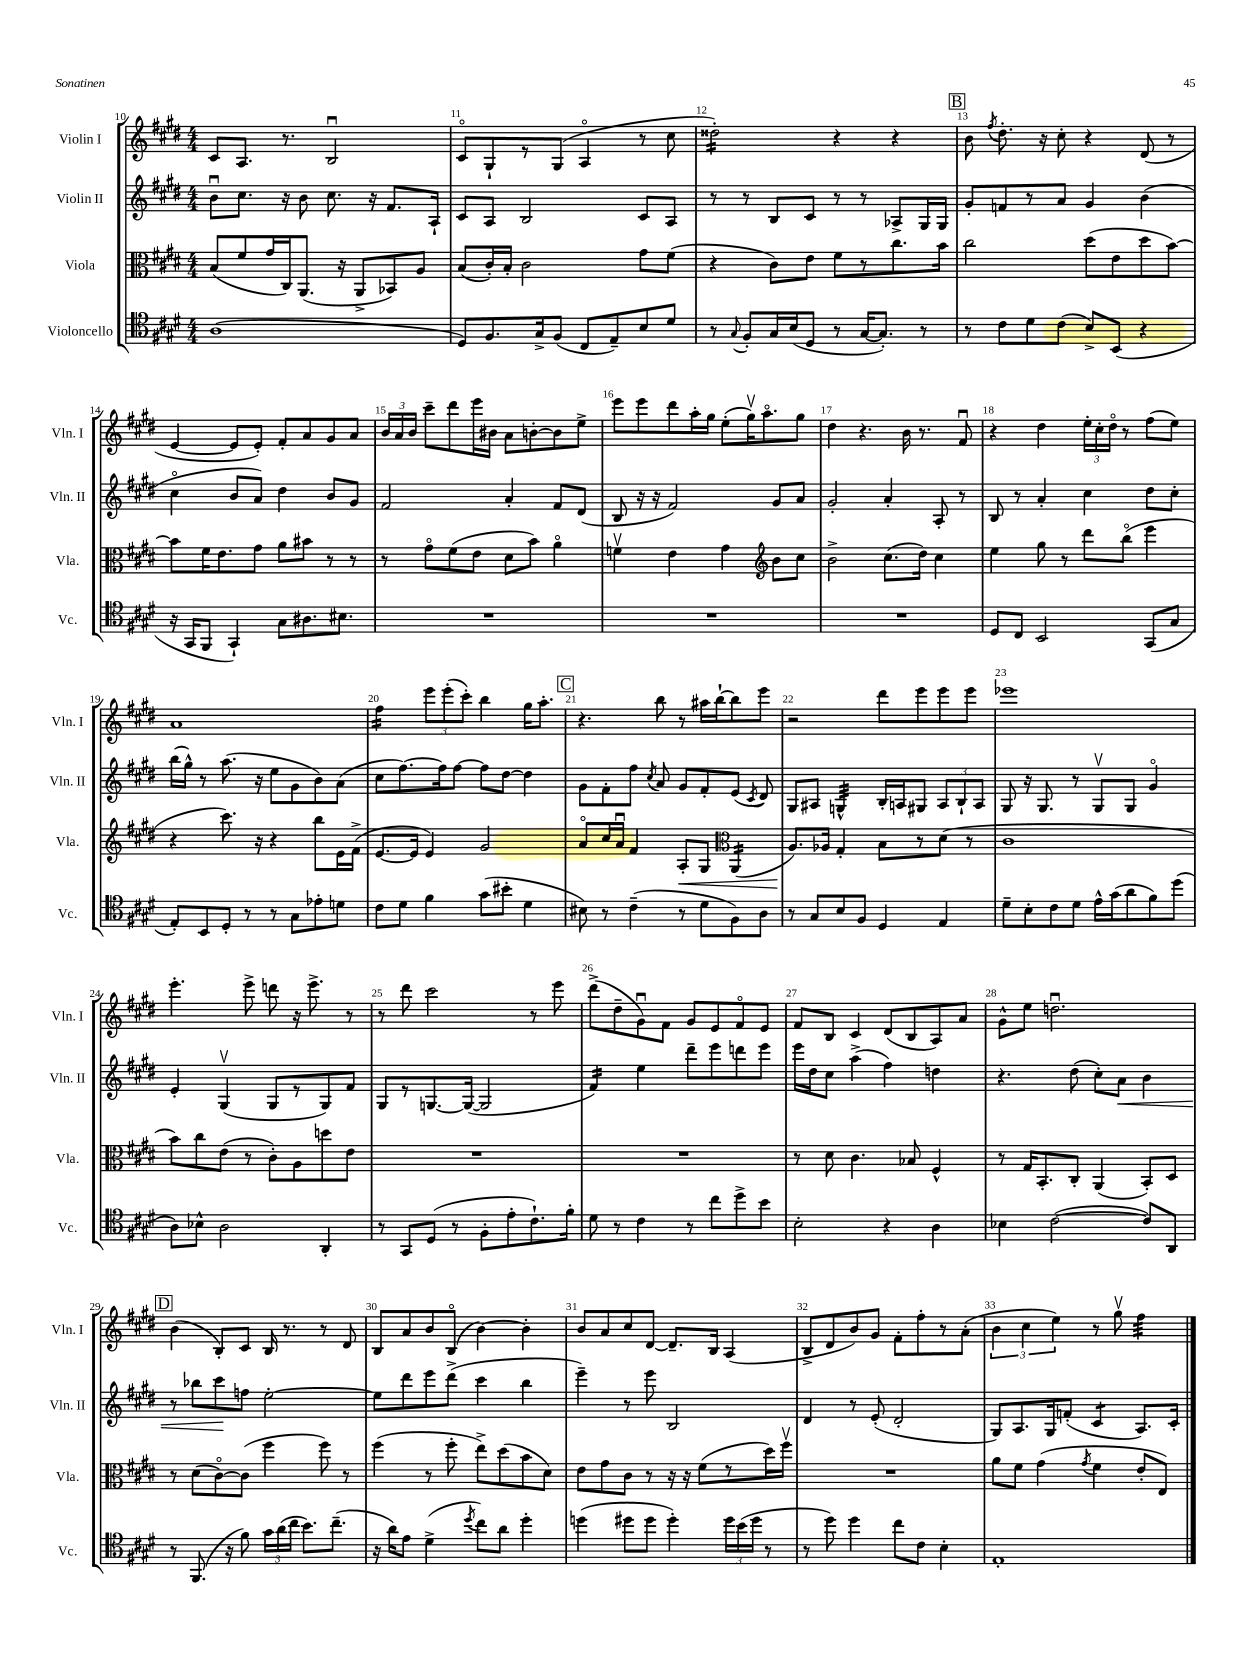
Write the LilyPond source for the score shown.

<<
\new StaffGroup <<
\new Staff = "s0" \with { instrumentName = "Violin I" shortInstrumentName = "Vln. I" } {
    \clef treble \key e \major \numericTimeSignature \time 4/4
    \autoBeamOff cis'8[ a8.] r8. b2\downbow |
    cis'8[\flageolet gis8-! r8 gis8]( a4\flageolet r8 cis''8 |
    disis''2:16-.) r4 r4 |
    \mark \markup { \box "B" } b'8 \acciaccatura { fis''8 } dis''8.-. r16 cis''8-. r4 dis'8( r8 |
    e'4~ e'8[ e'8]-.) fis'8[-. a'8 gis'8 a'8] |
    \tuplet 3/2 { b'16[ a'16 b'16] } cis'''8[-- dis'''8 e'''16 bis'16] a'8[ b'8~-. b'8 e''8]-> |
    e'''8[ e'''8 dis'''8 a''16-. gis''16] e''8[-.( gis''16\upbow) a''8.\flageolet gis''8] |
    dis''4 r4. b'16 r8. fis'8\downbow |
    r4 dis''4 \tuplet 3/2 { e''16[-. cis''16-. dis''16]\flageolet } r8 fis''8[( e''8]) |
    a'1 |
    fis''4:16 \tuplet 3/2 { e'''8[ e'''8-.( cis'''8]-.) } b''4 gis''16[ a''8.]-. |
    \mark \markup { \box "C" } r4. b''8 r8 ais''16[ b''16~-! b''8 e'''8] |
    r2 dis'''8[ e'''8 e'''8 e'''8] |
    ees'''1 |
    e'''4.-. e'''8-> d'''8 r16 e'''8.-> r8 |
    r8 dis'''8 cis'''2 r8 e'''8 |
    dis'''8[->( dis''8-- gis'8\downbow) fis'8] gis'8[ e'8 fis'8\flageolet e'8] |
    fis'8[ b8] cis'4 dis'8[( b8 a8) a'8] |
    gis'8[-^ e''8] d''2.\downbow |
    \mark \markup { \box "D" } b'4( b8[-.) cis'8] b16 r8. r8 dis'8 |
    b8[ a'8 b'8 b8]\flageolet( b'4~) b'4-. |
    b'8[ a'8 cis''8 dis'8]~ dis'8.[-- b16] a4( |
    b8[-> dis'8 b'8) gis'8] fis'8[-. fis''8-. r8 a'8]-.( |
    \tuplet 3/2 { b'4 cis''4 e''4) } r8 gis''8\upbow fis''4:32 \bar "|." |
}
\new Staff = "s1" \with { instrumentName = "Violin II" shortInstrumentName = "Vln. II" } {
    \clef treble \key e \major \numericTimeSignature \time 4/4
    \autoBeamOff b'8[\downbow cis''8.] r16 b'8 cis''8. r16 fis'8.[ a16]-! |
    cis'8[ a8] b2 cis'8[ a8] |
    r8 r8 b8[ cis'8] r8 r8 aes8[-> gis16 gis16] |
    \mark \markup { \box "B" } gis'8[-. f'8 r8 a'8] gis'4 b'4( |
    cis''4\flageolet b'8[ a'8]) dis''4 b'8[ gis'8] |
    fis'2 a'4-. fis'8[ dis'8]( |
    b8 r16 r16 fis'2) gis'8[ a'8] |
    gis'2-. a'4-. a8-. r8 |
    b8 r8 a'4-. cis''4 dis''8[ cis''8]-. |
    b''16[( gis''16]-^) r8 a''8.( r16 e''8[ gis'8 b'8) a'8]( |
    cis''8[ fis''8.~) fis''16 fis''8]~ fis''8[ dis''8]~ dis''4 |
    \mark \markup { \box "C" } gis'8[ fis'8-. fis''8] \acciaccatura { cis''8 } a'8 gis'8[ fis'8-. e'8]( \acciaccatura { cis'8 } dis'8) |
    gis8[ ais8] g4:32-^ b16[-. a16 gis8] \tuplet 3/2 { a8[ b8-! a8] } |
    gis8 r16 gis8. r8 gis8[\upbow gis8] gis'4\flageolet |
    e'4-. gis4\upbow( gis8[ r8 gis8) fis'8] |
    gis8[ r8 g8.~ g16]~( g2 |
    fis'4:16) e''4 dis'''8[-- e'''8 d'''8 e'''8] |
    e'''16[ dis''16 cis''8] a''4->( fis''4) d''4 |
    r4. dis''8( cis''8[-.) a'8]\< b'4 |
    \mark \markup { \box "D" } r8 bes''8[ cis'''8\! f''8] e''2~-. |
    e''8[ dis'''8 e'''8 dis'''8]->( cis'''4 b''4 |
    e'''4--) r8 e'''8 b2 |
    dis'4 r8 e'8-.( dis'2-. |
    gis8[) a8. gis16 f'8]-.( cis'4:8 a8.[) cis'16]-. \bar "|." |
}
\new Staff = "s2" \with { instrumentName = "Viola" shortInstrumentName = "Vla." } {
    \clef alto \key e \major \numericTimeSignature \time 4/4
    \autoBeamOff b8[( fis'8 gis'16 cis16) a,8.]( r16 a,8[-> bes,8) a8] |
    b8[( cis'16-.) b16]-. cis'2 gis'8[ fis'8]( |
    r4 cis'8[) e'8] fis'8[ r8 cis''8. b'16] |
    \mark \markup { \box "B" } cis''2 dis''8[( e'8 dis''8 b'8]~) |
    b'8[ fis'16 e'8. gis'8] a'8[ bis'8] r8 r8 |
    r8 gis'8[\flageolet fis'8( e'8] dis'8[ b'8]) a'4\flageolet |
    f'4\upbow e'4 gis'4 \clef treble b'8[ cis''8] |
    b'2-> cis''8.[( dis''16]) cis''4 |
    e''4 gis''8 r8 dis'''8[ b''8]\flageolet( e'''4 |
    r4 cis'''8.) r16 r4 b''8[ e'16 fis'16]->( |
    e'8.[~ e'16] e'4) gis'2 |
    \mark \markup { \box "C" } a'8[\flageolet cis''16 a'16]\downbow fis'4 a8[-.\< gis8] \clef alto a,4:16( |
    a8.[\!) aes16] gis4-. b8[ r8 dis'8]( r8 |
    cis'1 |
    b'8[) cis''8 e'8]( r8 cis'8[-.) a8 d''8 e'8] |
    R1 |
    R1 |
    r8 dis'8 cis'4. bes8 fis4-^ |
    r8 gis16[ b,8.-. cis8]-. a,4( b,8[-.) dis8] |
    \mark \markup { \box "D" } r8 dis'8[( cis'8~\flageolet) cis'8]( fis''4 fis''8) r8 |
    fis''4( r8 fis''8-. e''8[->) dis''8( b'8 dis'8]) |
    e'8[ gis'8 cis'8] r8 r16 r16 fis'8[( r8 dis''16) fis''16]\upbow |
    R1 |
    a'8[ fis'8] gis'4( \acciaccatura { gis'8 } fis'4 e'8[-. e8]) \bar "|." |
}
\new Staff = "s3" \with { instrumentName = "Violoncello" shortInstrumentName = "Vc." } {
    \clef tenor \key e \major \numericTimeSignature \time 4/4
    \autoBeamOff a1( |
    dis8[) fis8. gis16-> fis8]( cis8[ e8--) b8 dis'8] |
    r8 \appoggiatura { gis8 } fis8[-. gis16 b16( dis8] r8 gis16[~ gis8.]-.) r8 |
    \mark \markup { \box "B" } r8 cis'8[ dis'8 cis'8]( b8[->) b,8]( r4 |
    r16 gis,16[ fis,8] gis,4-!) gis8[ ais8. bis8.] |
    R1 |
    R1 |
    R1 |
    dis8[ cis8] b,2 gis,8[( gis8] |
    e8[-.) b,8 dis8]-. r8 r8 gis8[ ees'8-. d'8] |
    cis'8[ dis'8] fis'4 gis'8[( bis'8]-. dis'4 |
    \mark \markup { \box "C" } bis8) r8 cis'4--( r8 dis'8[ fis8) a8] |
    r8 gis8[ b8 fis8] dis4 e4 |
    dis'8[-- b8-. cis'8 dis'8] e'16[-^ gis'16( a'8 fis'8) dis''8]( |
    a8[) bes8]-^ a2 a,4-. |
    r8 gis,8[ dis8]( r8 fis8[-. e'8-. cis'8.-!) fis'16]-. |
    dis'8 r8 cis'4 r8 cis''8[ dis''8-> b'8] |
    b2-. r4 a4 |
    bes4 cis'2~( cis'8[) a,8] |
    \mark \markup { \box "D" } r8 fis,8.( r16 fis'8) \tuplet 3/2 { gis'16[ a'16( cis''16] } b'8.[) cis''8.]--( |
    r16 a'16[) e'8] dis'4->( \acciaccatura { dis''8 } cis''8[) a'8] dis''4-. |
    d''4( dis''8[ dis''8] dis''4-.) \tuplet 3/2 { dis''16[ b'16( dis''16] } r8 |
    r8 dis''8) dis''4 cis''8[ cis'8] b4-. |
    e1-. \bar "|." |
}
>>
>>
\layout { \context { \Score currentBarNumber = #10 \override BarNumber.break-visibility = ##(#f #t #t) barNumberVisibility = #all-bar-numbers-visible } }
